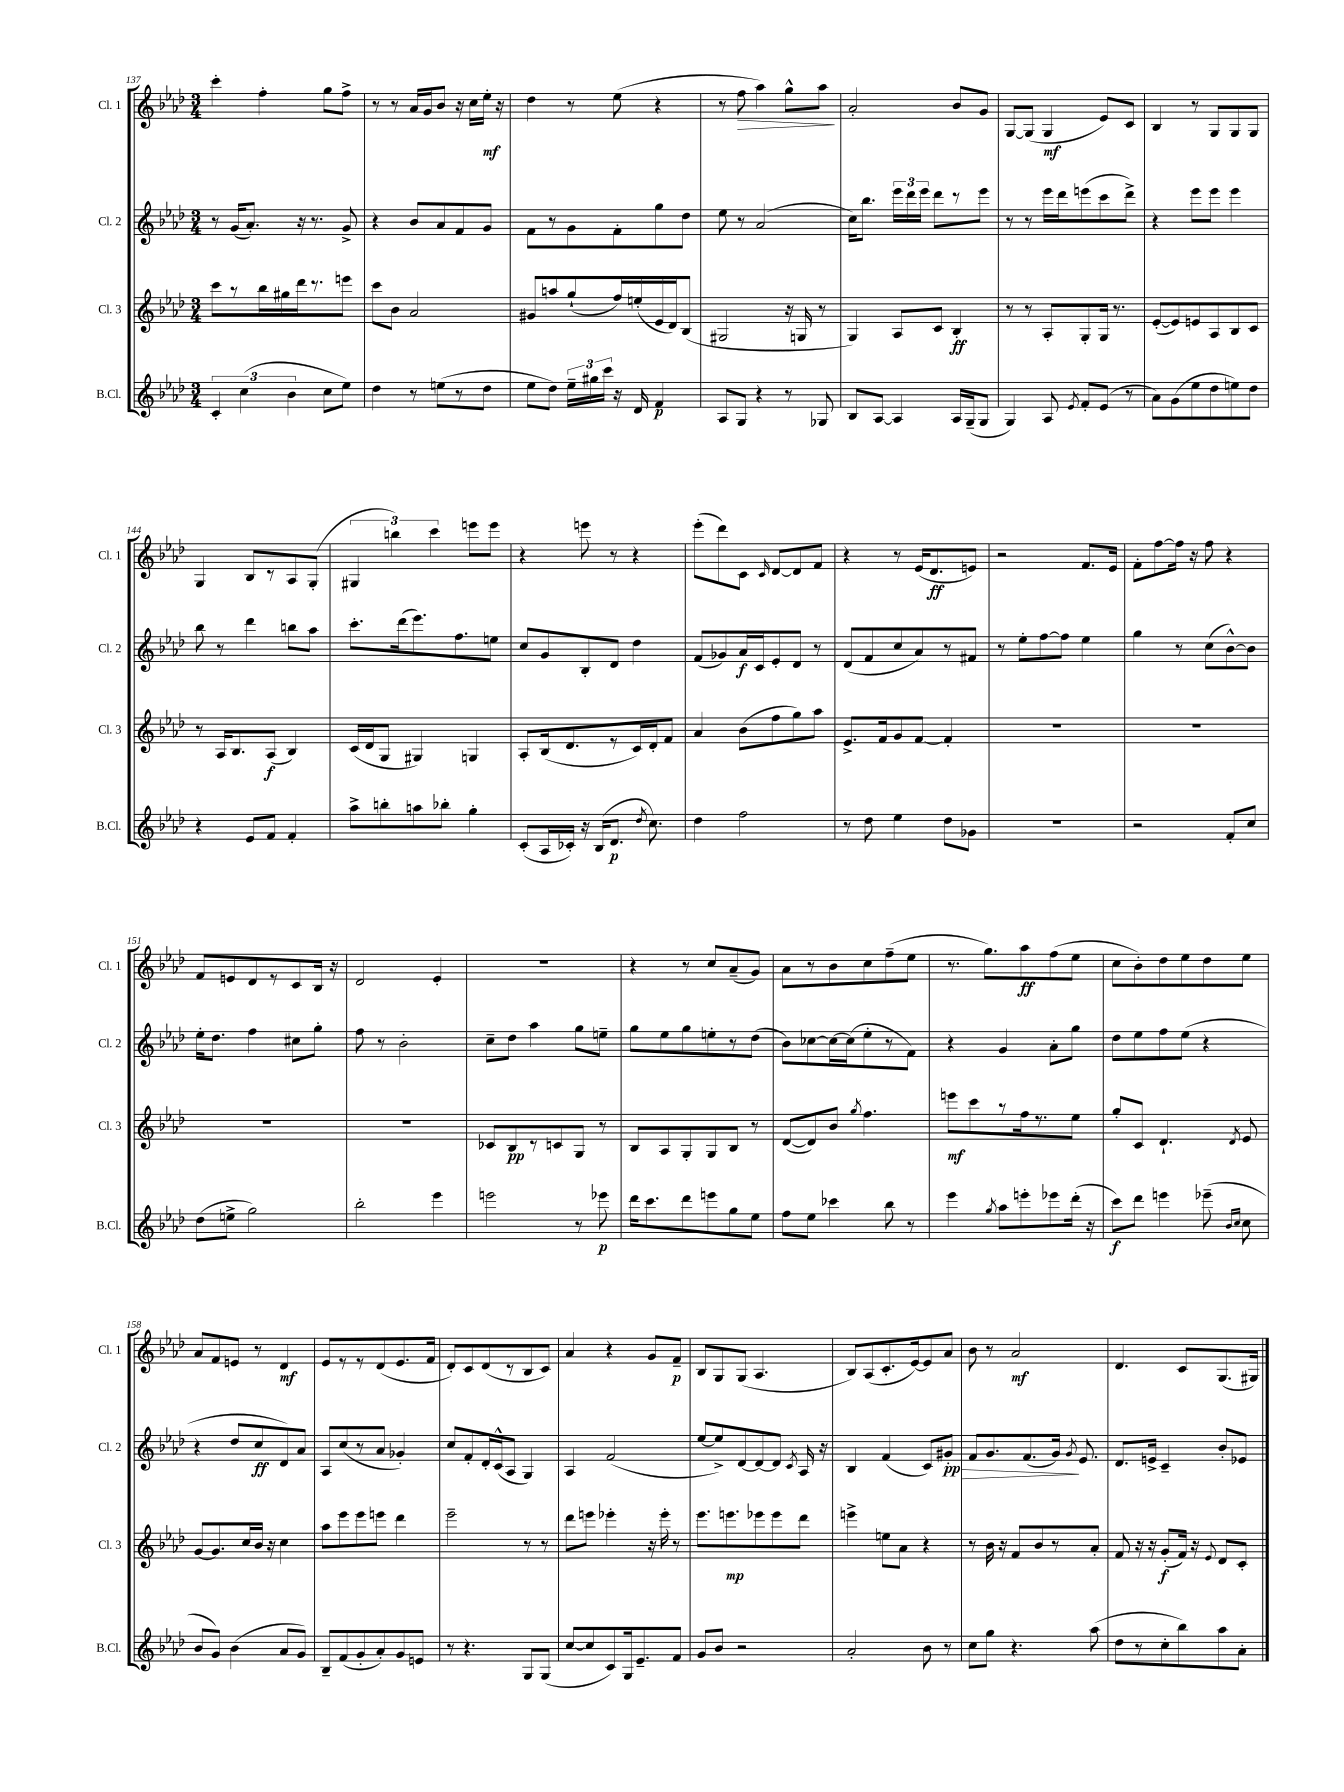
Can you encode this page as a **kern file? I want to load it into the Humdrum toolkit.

**kern	**kern	**kern	**kern
*staff4	*staff3	*staff2	*staff1
*clefG2	*clefG2	*clefG2	*clefG2
*k[b-e-a-d-]	*k[b-e-a-d-]	*k[b-e-a-d-]	*k[b-e-a-d-]
*M3/4	*M3/4	*M3/4	*M3/4
6c'	8ccc	8r	4ccc'
.	8r	(16g	.
(6cc	.	.	.
.	.	8.a-')	.
.	16bb-	.	4ff'
.	16gg#	.	.
6b-	.	.	.
.	16ddd-	16r	.
.	8.r	8.r	.
8cc	.	.	8gg
8ee-)	8eee	8g^	8ff^
=	=	=	=
4dd-	8ccc	4r	8r
.	8b-	.	8r
8r	2a-	8b-	16a-
.	.	.	16g
(8ee	.	8a-	8b-
8r	.	8f	16r
.	.	.	16cc
8dd-	.	8g	16ee-'
.	.	.	16r
=	=	=	=
8ee-	8g#	8f	4dd-
8dd-)	8aa	8r	.
24ee-~	(8gg`	8g	8r
24gg#	.	.	.
24ccc	.	.	.
16r	16ff)	8f'	(8ee-
16d-	(16ee'	.	.
4f	16e-	8gg	4r
.	16d-)	.	.
.	(8B-	8dd-	.
=	=	=	=
8A-	2G#	8ee-	8r
8G	.	8r	8ff
4r	.	(2a-	4aa-)
8r	16r	.	8gg^^
.	16G	.	.
8G-	8r	.	8aa-
=	=	=	=
8B-	4G)	16cc)	2a-'
.	.	8.bb-	.
[8A-	.	.	.
4A-]	8A-	24eee-	.
.	.	24ddd-	.
.	.	24eee-	.
.	8c	8ddd-	.
16A-	4B-'	8r	8b-
(16G~	.	.	.
8G	.	8eee-	8g
=	=	=	=
4G)	8r	8r	[8G
.	8r	8r	(8G]
8A-	8A-'	16eee-	4G
.	.	16ddd-	.
8qe-	.	.	.
8f'	8G'	(8eee	.
(8e-	16G	8ccc	8e-)
.	8.r	.	.
8r	.	8ddd-^)	8c
=	=	=	=
8a-)	([8e-'	4r	4B-
(8g	8e-])	.	.
8ee-	8e	8eee-	8r
8dd-	8A-	8eee-	8G
8ee)	8B-	4eee-	8G
8dd-	8c	.	8G
=	=	=	=
4r	8r	8bb-	4G
.	16A-	8r	.
.	8.B-	.	.
8e-	.	4ddd-	8B-
8f	(8A-	.	8r
4f'	4B-)	8bb	8A-
.	.	8aa-	(8G'
=	=	=	=
8aa-^	(16c	8.ccc'	6G#
.	16d-	.	.
8bb'	8G	.	.
.	.	.	6bb)
.	.	(16ddd-	.
8aa	4G#)	8.eee-)	.
.	.	.	6ccc
8bb-'	.	.	.
.	.	8.ff	.
4gg'	4G	.	8eee
.	.	8ee	8eee
=	=	=	=
(8c'	8A-'	8cc	4r
16A-	(16B-	8g	.
16c-')	8.d-	.	.
16r	.	8B-'	8eee
(16B-	.	.	.
8.d-	8r	8d-	8r
.	16c)	4dd-	4r
8qdd-	.	.	.
8.cc)	16d-'	.	.
.	8f	.	.
=	=	=	=
4dd-	4a-	(8f	(8eee-'
.	.	8g-)	8ddd-)
2ff	(8b-	16a-	8c
.	.	16c	.
.	.	.	16qqc
.	8ff	8e-'	[8d-
.	8gg)	8d-	8d-]
.	8aa-	8r	8f
=	=	=	=
8r	8.e-^	(8d-	4r
8dd-	.	8f	.
.	16f	.	.
4ee-	8g	8cc	8r
.	[8f	8a-)	(16e-
.	.	.	8.d-
8dd-	4f']	8r	.
8g-	.	8f#	8e)
=	=	=	=
2.r	2.r	8r	2r
.	.	8ee-'	.
.	.	[8ff	.
.	.	8ff]	.
.	.	4ee-	8.f
.	.	.	16e-
=	=	=	=
2r	2.r	4gg	8f'
.	.	.	[8ff
.	.	8r	16ff]
.	.	.	16r
.	.	(8cc	8ff
8f'	.	[8b-^^)	4r
8cc	.	8b-]	.
=	=	=	=
(8dd-	2.r	16ee-'	8f
.	.	8.dd-	.
8ee^	.	.	8e
2gg)	.	4ff	8d-
.	.	.	8r
.	.	8cc#	8c
.	.	8gg'	16B-
.	.	.	16r
=	=	=	=
2bb-'	2.r	8ff	2d-
.	.	8r	.
.	.	2b-'	.
4eee-	.	.	4e-'
=	=	=	=
2eee	8c-	8cc~	2.r
.	8B-	8dd-	.
.	8r	4aa-	.
.	8c	.	.
8r	8G	8gg	.
8eee-	8r	8ee~	.
=	=	=	=
16ddd-	8B-	8gg	4r
8.ccc	.	.	.
.	8A-	8ee-	.
8ddd-	8G'	8gg	8r
8eee	8G	8ee'	8cc
8gg	8B-	8r	(8a-~
8ee-	8r	(8dd-	8g)
=	=	=	=
8ff	([8d-	8b-)	8a-
8ee-	8d-])	[8cc-	8r
4ccc-	8b-	16cc-_	8b-
.	.	(16cc-]	.
.	8qgg	.	.
.	4.ff	8ee-'	8cc
8bb-	.	8r	(8ff~
8r	.	8f)	8ee-
=	=	=	=
4eee-	8eee	4r	8.r
.	8ccc	.	.
.	.	.	8.gg)
8qgg	.	.	.
8aa-	8r	4g	.
8eee'	16ff	.	8aa-
.	8.r	.	.
8eee-	.	8a-'	(8ff
(16ddd-'	8ee-	8gg	8ee-
16r	.	.	.
=	=	=	=
8ccc)	8gg'	8dd-	8cc
8ddd-	8c	8ee-	8b-')
4eee	4.d-`	8ff	8dd-
.	.	(8ee-	8ee-
(8eee-~	.	4r	8dd-
16qqb-	.	.	.
16qqcc	8qd-	.	.
8cc	8e-	.	8ee-
=	=	=	=
8b-	[8g	4r	8a-
8g)	8.g]	.	8f
(4b-	.	8dd-	8e
.	16cc	.	.
.	16b-	8cc	8r
.	16r	.	.
8a-	4cc	8d-)	4d-
8g)	.	8a-	.
=	=	=	=
8B-~	8aa-	8A-	8e-
(8f	8eee-	(8cc	8r
8g'	8eee-	8r	8r
8a-')	8eee	8a-	(8d-
8g	4ddd-	4g-')	8.e-
8e	.	.	.
.	.	.	16f
=	=	=	=
8r	2eee-~	8cc	8d-')
4.r	.	8f'	8c
.	.	16d-'	(8d-
.	.	(16c^^	.
.	.	8A-	8r
8G	8r	4G)	8B-
(8G	8r	.	8c)
=	=	=	=
[8cc	8ddd-	4A-	4a-
8cc]	8eee	.	.
8c)	4eee-'	(2f	4r
16G	.	.	.
8.e-~	.	.	.
.	16r	.	8g
.	16eee-'	.	.
8f	8r	.	8f~
=	=	=	=
8g	8.eee-	[8ee-	8B-
8b-	.	8ee-^])	8G
.	8.eee	.	.
2r	.	[8d-	(8G
.	8eee-	8d-_	4.A-
.	8eee-	8d-]	.
.	.	8qc	.
.	8ddd-	16A-	.
.	.	16r	.
=	=	=	=
2a-'	4eee^	4B-	8B-)
.	.	.	(8A-
.	8ee	(4f	8.c'
.	8a-	.	.
.	.	.	[16e-)
8b-	4r	8c)	8e-]
8r	.	8g#'	8a-
=	=	=	=
8cc	8r	8f	8b-
8gg	16b-	8.g	8r
.	16r	.	.
4.r	8f	.	2a-
.	.	(8.f	.
.	8b-	.	.
.	8r	16g)	.
.	.	8qg	.
.	.	8.e-	.
(8aa-	8a-'	.	.
=	=	=	=
8dd-	8f	8.d-	4.d-
8r	16r	.	.
.	16r	16e^	.
8cc'	(8g'	4c~	.
8bb-)	16f)	.	8c
.	16r	.	.
.	8qqe-	.	.
8aa-	8d-	8b-'	(8.G
8a-'	8c'	8e-	.
.	.	.	16G#)
==	==	==	==
*-	*-	*-	*-
